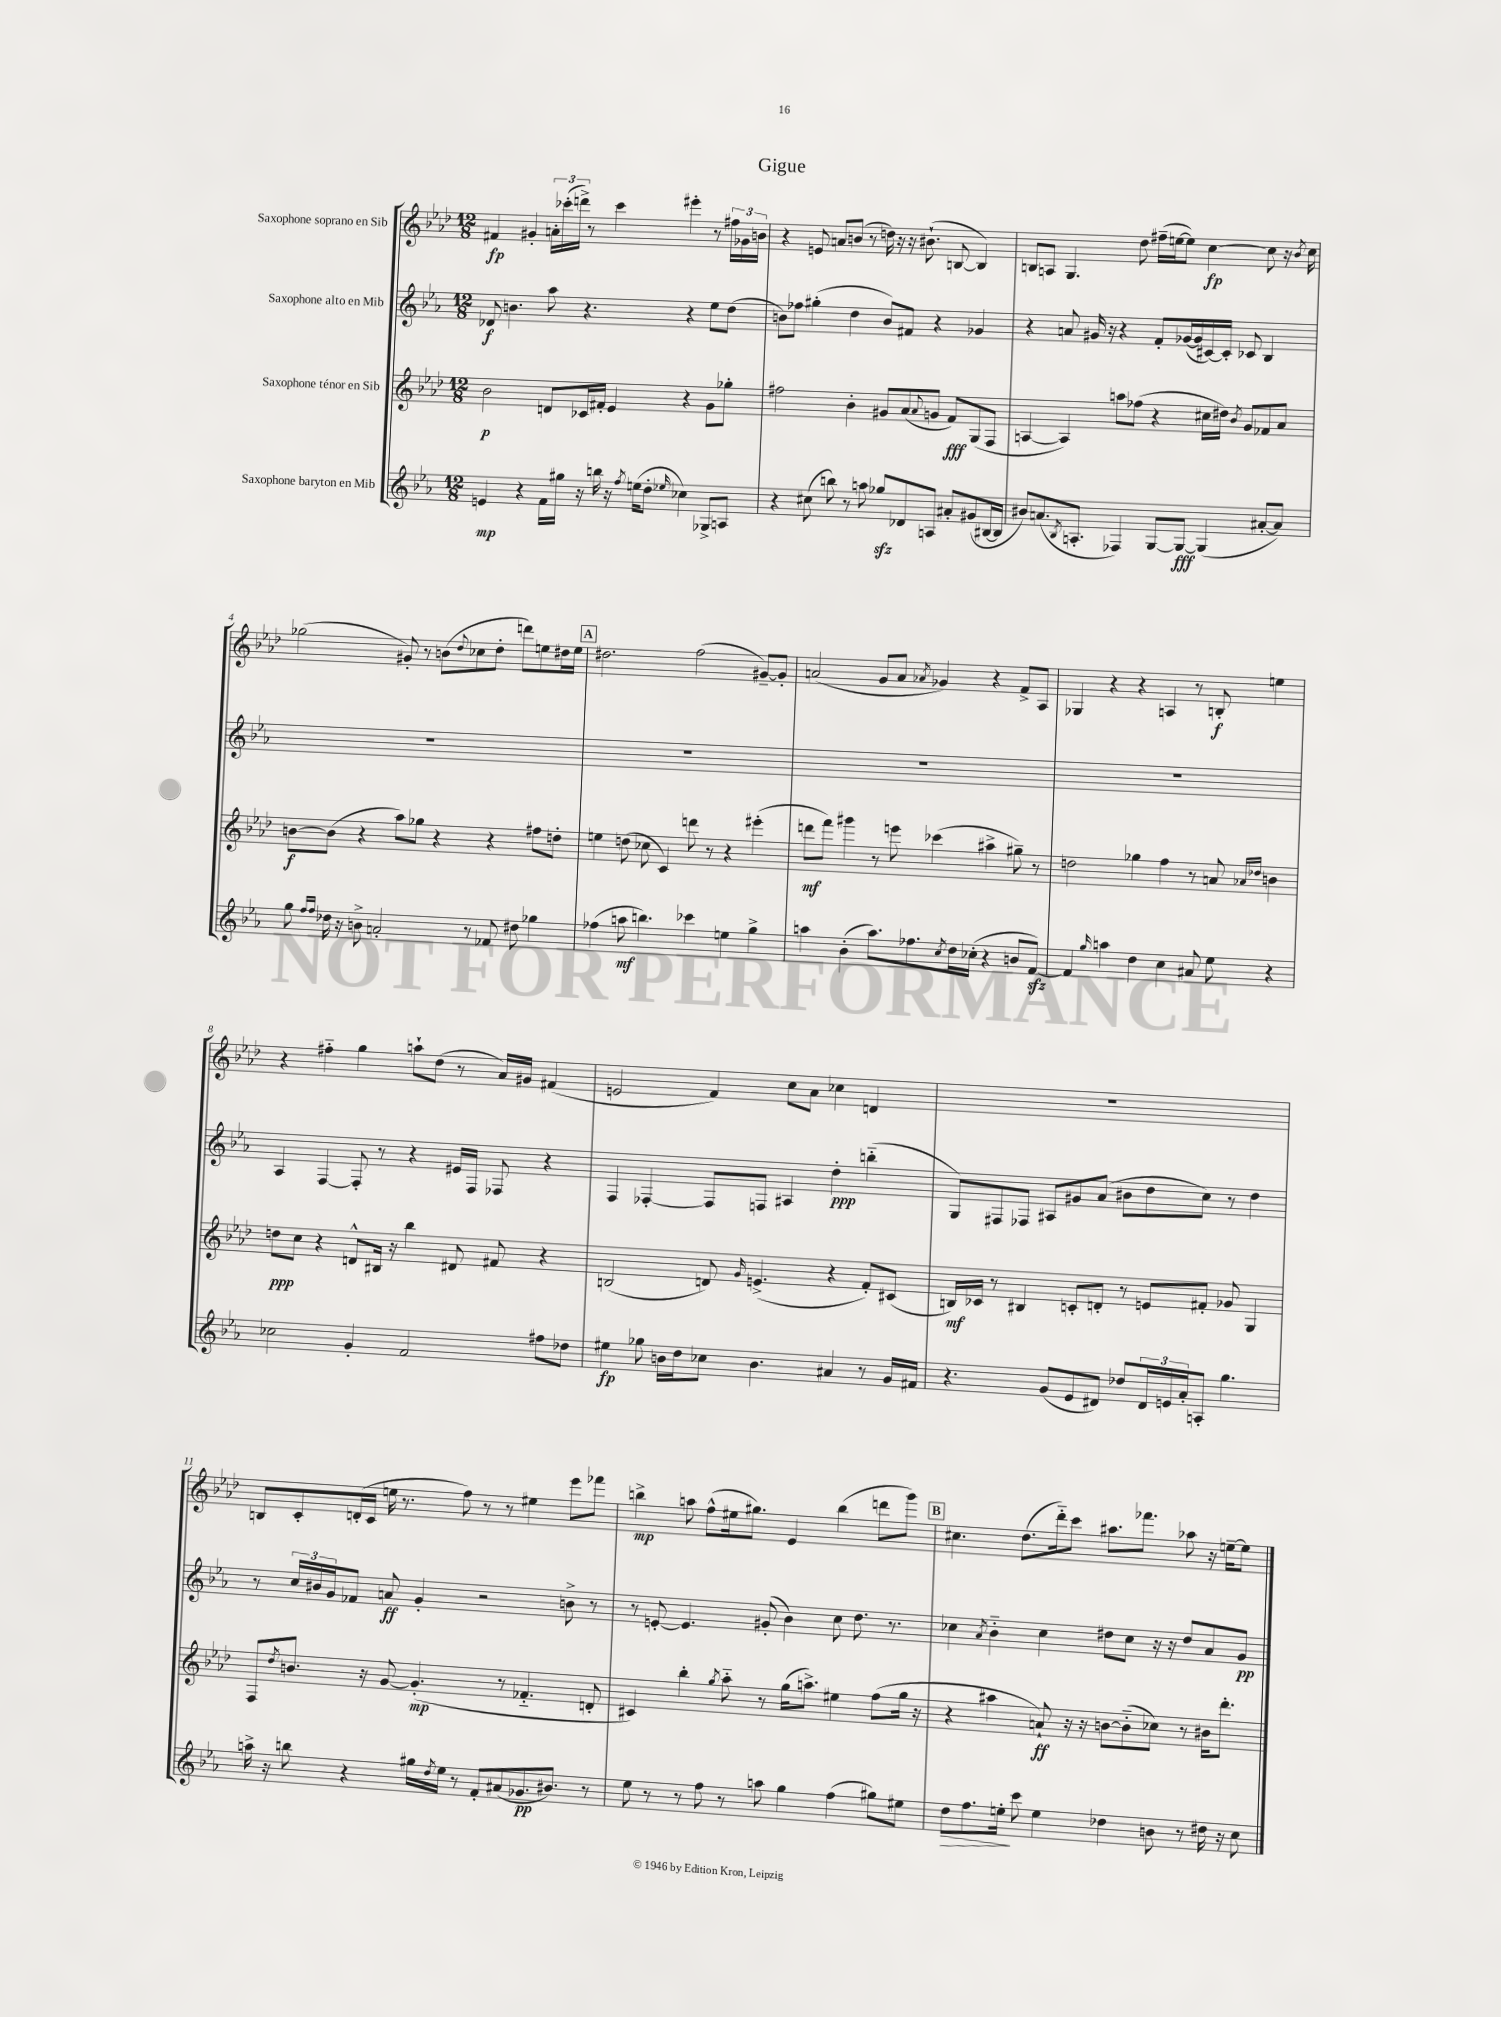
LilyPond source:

\header { title = "Gigue" }
<<
\new StaffGroup <<
\new Staff = "s0" \with { instrumentName = "Saxophone soprano en Sib" } {
    \clef treble \key aes \major \numericTimeSignature \time 12/8
    fis'4\fp gis'4-. \tuplet 3/2 { a'16-. ces'''16-.( d'''16->) } r8 ces'''4 eis'''4-. r8 \tuplet 3/2 { fis''16 ges'16 b'16 } |
    r4 e'8 a'8 b'8( r8 d''16) r16 r16 bis'8.-!( b8~ b4) |
    b8 a8 g4. des''8 fis''16--( e''16~ e''8) c''4~\fp c''8 r16 \acciaccatura { bes'8 } c''16 |
    ges''2( gis'8-.) r8 b'8( \appoggiatura { des''8 } ces''8 des''8-. d'''8) e''8 dis''16 e''16 |
    \mark \markup { \box "A" } dis''2. f''2( gis'8~--) gis'8-. |
    a'2( g'8 a'8 \acciaccatura { aes'8 } ges'4) r4 f'8-> aes8 |
    ges4 r4 r4 a4 r8 b8-.\f e''4 |
    r4 fis''4-_ g''4 a''8-! des''8( r8 aes'16) gis'16 fis'4( |
    e'2 f'4) c''8 aes'8 ces''4 d'4 |
    R1. |
    b8 c'8-. d'16-.( c'16 e''16 r8. f''8) r8 r8 eis''4 ees'''8 fes'''8 |
    b''4->\mp a''8 f''8-^( eis''16 gis''8.) ees'4 b''4( d'''8 g'''8) |
    \mark \markup { \box "B" } cis''4. des''8.( des'''16-_) c'''8 ais''8. fes'''8. aes''8 r16 e''16~-- e''8 \bar "|." |
}
\new Staff = "s1" \with { instrumentName = "Saxophone alto en Mib" } {
    \clef treble \key ees \major \numericTimeSignature \time 12/8
    des'8\f b'4. aes''8 r4. r4 ees''8 d''8( |
    b'8) fes''8 gis''4-.( d''4 b'8) fis'8 r4 ges'4 |
    r4 a'8 gis'16 r16 r4 f'8-. ges'16~( ges'16 cis'16~) cis'16-. ces'8 bes4 |
    R1. |
    \mark \markup { \box "A" } R1. |
    R1. |
    R1. |
    aes4 f4~ f8-. r8 r4 eis'16 f16 fes8 r4 |
    f4 fes4~-. fes8 f8 ais4 d''4-.\ppp b''4-_( |
    g8) fis8 fes8 ais8 gis'8 aes'8( bis'8 d''8 c''8) r8 d''4 |
    r8 \tuplet 3/2 { c''16 bis'16 g'16 } fes'8 a'8\ff g'4-. r2 b'8-> r8 |
    r8 e'8~-. e'4. gis'8-.( bes'4) c''8 d''8. r8. |
    \mark \markup { \box "B" } ces''4 \acciaccatura { aes'8 } bes'4-_ ces''4 dis''8 ces''8 r16 r16 dis''8 aes'8 g'8\pp \bar "|." |
}
\new Staff = "s2" \with { instrumentName = "Saxophone ténor en Sib" } {
    \clef treble \key aes \major \numericTimeSignature \time 12/8
    bes'2\p d'8 ces'16 fis'16-. ees'4 r4 g'8 ges''8-. |
    fis''2 bes'4-. gis'8 aes'8( \appoggiatura { aes'8 } g'8 f'8\fff) g8( f8 |
    a4~ a4) a''8 fes''8( r4 cis''16 dis''16) \acciaccatura { bes'8 } g'8 fes'8 aes'8 |
    b'8~\f b'8( r4 aes''8) ges''8 r4 r4 fis''8 d''8-. |
    \mark \markup { \box "A" } e''4 d''8( ces''8 c'4) d'''8 r8 r4 eis'''4-.( |
    d'''8\mf f'''8) gis'''4 r8 e'''8 ces'''4( ais''4-> gis''8--) r8 |
    d''2 ges''4 f''4 r8 a'8 \grace { aes'16 des''16 } b'4 |
    d''8\ppp c''8 r4 d'8-^ bis16 r16 bes''4 dis'8 fis'8 r4 |
    b2( d'8) \grace { g'16 } e'4.->( r4 f'8-.) cis'8( |
    b16\mf) ces'16 r8 bis4 c'8-. d'8-. r8 e'8 fis'8-. ges'8 g4 |
    f8 \acciaccatura { des''8 } b'8. r16 g'8~ g'4.-.\mp( r8 fes'4.-_ d'8-. |
    cis'4) bes''4-. \acciaccatura { g''8 } aes''8-_ r8 g''16( a''8.->) eis''4 f''8( g''16 r16 |
    \mark \markup { \box "B" } r4 ais''4 a'8-!\ff) r16 r16 b'8~ b'8-_( ces''8) r8 bis'16 des'''8.-. \bar "|." |
}
\new Staff = "s3" \with { instrumentName = "Saxophone baryton en Mib" } {
    \clef treble \key ees \major \numericTimeSignature \time 12/8
    e'4\mp r4 f'16 gis''16 r16 b''16 r16 \acciaccatura { f''8 } e''16( d''8-. \grace { ees''16 } ces''4) ges8-> a8 |
    r4 cis''8( b''8) r8 a''8 ges''8\sfz des'8 a8 ais'8-. gis'8( bis16~ bis16 |
    bis'8) a'8.( \acciaccatura { bes8 } a8.-. fes4) g8~ g8~\fff g4( ais'8~-. ais'8) |
    g''8 \grace { f''16 f''16 } des''16 r16 b'8-> a'2-. r8 fes'8 dis''8 ges''4 |
    \mark \markup { \box "A" } fes''4( a''8\mf b''4.) ces'''4 e''4 g''4-> |
    a''4 bes'4-.( a''8.) fes''8. \acciaccatura { c''8 } d''16 ces''16-.( r4 b'8 f'8~\sfz) |
    f'4 \grace { g''16 } a''4 d''4 c''4 ais'8 ees''8 r4 |
    ces''2 g'4-. f'2 fis''8 des''8 |
    eis''4\fp ges''8 b'16 d''16 ces''8 b'4. ais'4 r8 g'16 fis'16 |
    r4. g'8( ees'8 dis'8) des''8 \tuplet 3/2 { dis'16 e'16 aes'16-. } a8-. g''4. |
    a''16-> r16 b''8 r4 gis''16 \acciaccatura { d''8 } ees''16 r8 f'8-. ais'8( ges'8.\pp bis'8.) r8 |
    ees''8 r8 r8 f''8 r8 a''8 g''4 f''4( gis''8) eis''8 |
    \mark \markup { \box "B" } d''8\> f''8. e''16-.\! c'''8 e''4 des''4 b'8 r8 dis''16 r16 c''8 \bar "|." |
}
>>
>>
